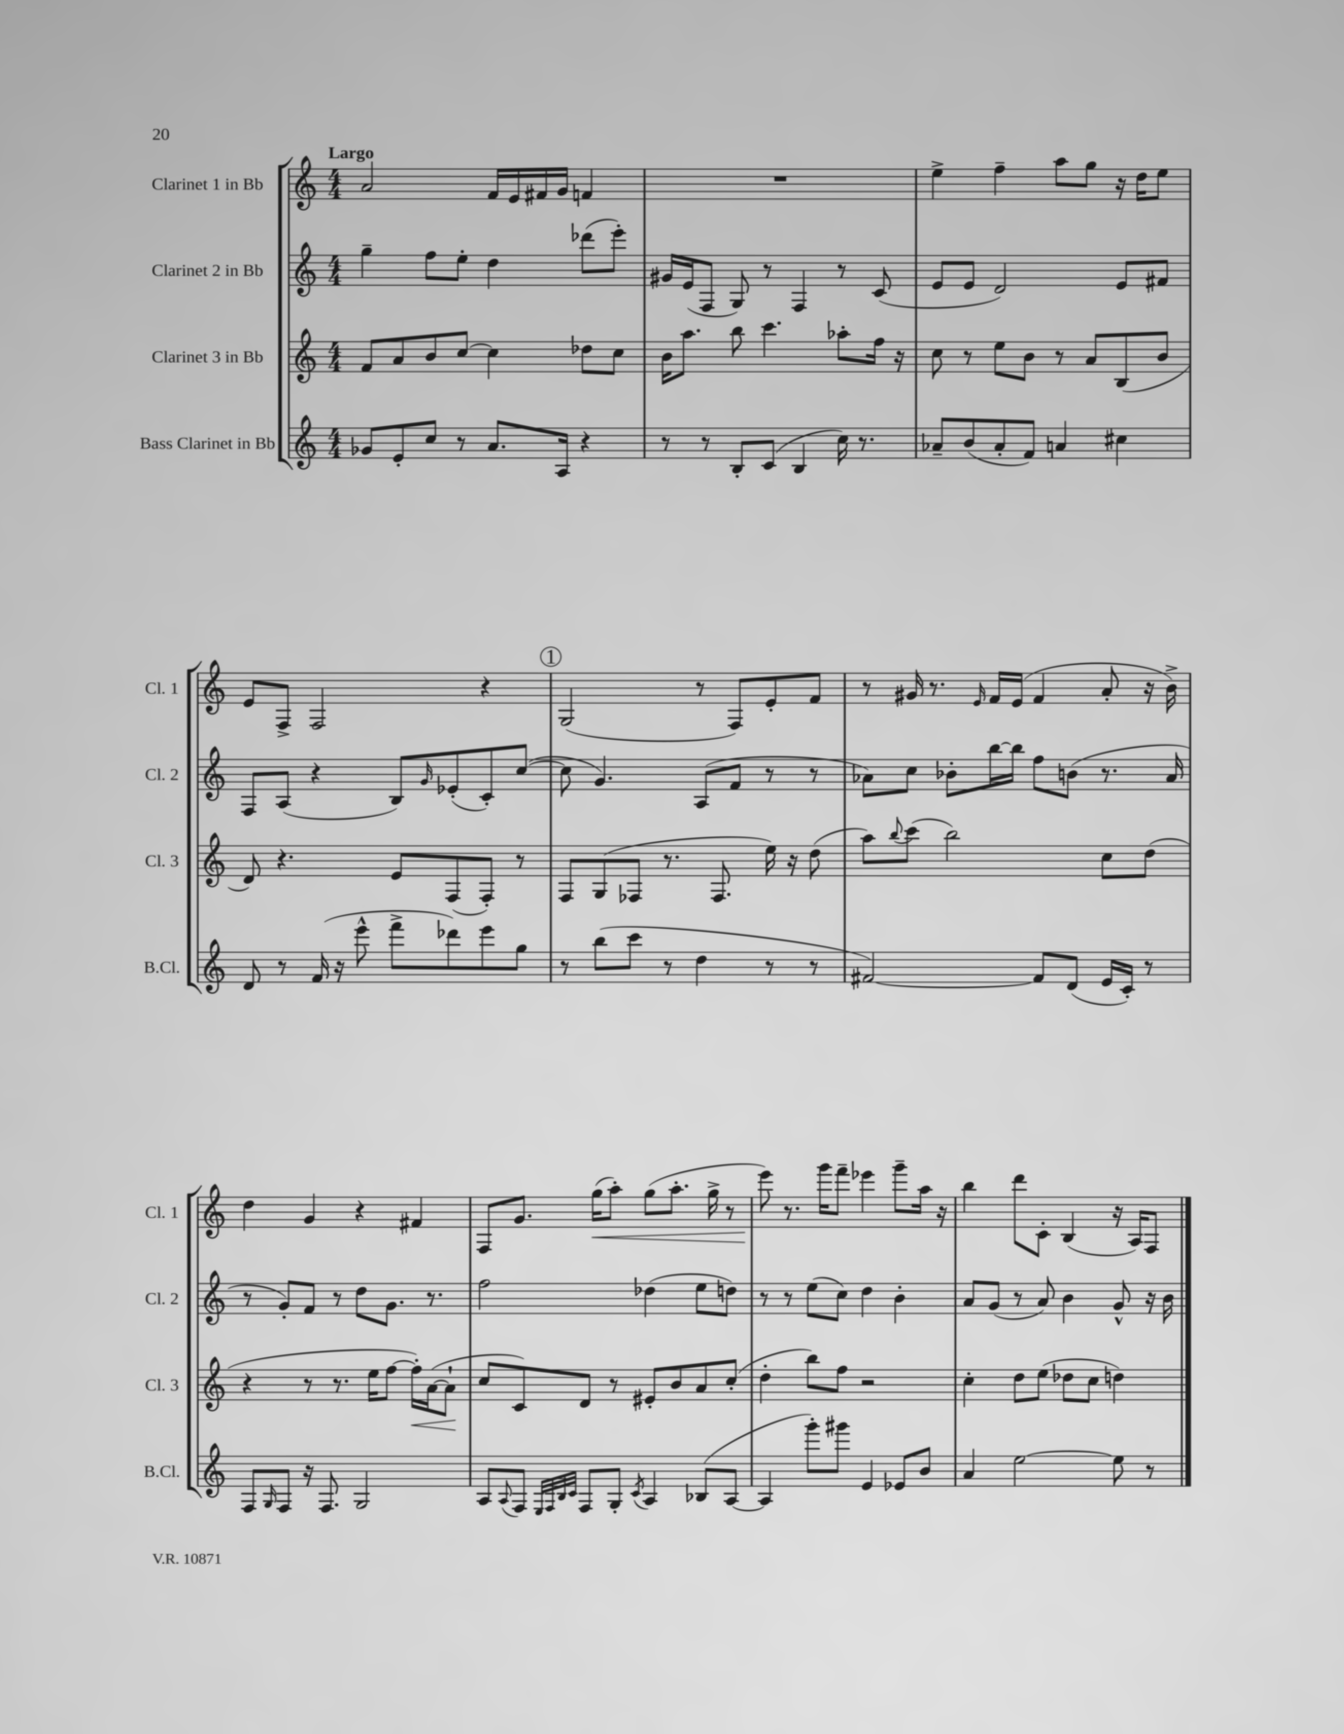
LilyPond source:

<<
\new StaffGroup <<
\new Staff = "s0" \with { instrumentName = "Clarinet 1 in Bb" shortInstrumentName = "Cl. 1" } {
    \clef treble \key c \major \numericTimeSignature \time 4/4 \tempo "Largo"
    a'2 f'16 e'16 fis'16 g'16 f'4 |
    R1 |
    e''4-> f''4-- a''8 g''8 r16 d''16 e''8 |
    e'8 f8-> f2 r4 |
    \mark \markup { \circle "1" } g2( r8 f8) e'8-. f'8 |
    r8 gis'16 r8. \grace { e'16 } f'16 e'16( f'4 a'8-. r16 b'16->) |
    d''4 g'4 r4 fis'4 |
    f8 g'8. g''16\<( a''8-.) g''8( a''8.-. g''16-> r8 |
    e'''8\!) r8. g'''16 f'''8-- ees'''4 g'''8-- a''16 r16 |
    b''4 d'''8 c'8-. b4( r16 a16) f8 \bar "|." |
}
\new Staff = "s1" \with { instrumentName = "Clarinet 2 in Bb" shortInstrumentName = "Cl. 2" } {
    \clef treble \key c \major \numericTimeSignature \time 4/4
    g''4-- f''8 e''8-. d''4 des'''8( e'''8-.) |
    gis'16 e'16( f8 g8) r8 f4 r8 c'8( |
    e'8 e'8 d'2) e'8 fis'8 |
    f8 a8( r4 b8) \grace { g'16 } ees'8-.( c'8-.) c''8~( |
    \mark \markup { \circle "1" } c''8 g'4.) a8( f'8 r8 r8 |
    aes'8) c''8 bes'8-. b''16~ b''16 f''8 b'8( r8. aes'16 |
    r8 g'8-.) f'8 r8 d''8 g'8. r8. |
    f''2 des''4( e''8 d''8) |
    r8 r8 e''8( c''8) d''4 b'4-. |
    a'8 g'8( r8 a'8) b'4 g'8-^ r16 b'16 \bar "|." |
}
\new Staff = "s2" \with { instrumentName = "Clarinet 3 in Bb" shortInstrumentName = "Cl. 3" } {
    \clef treble \key c \major \numericTimeSignature \time 4/4
    f'8 a'8 b'8 c''8~ c''4 des''8 c''8 |
    b'16 a''8. b''8 c'''4. aes''8-. f''16 r16 |
    c''8 r8 e''8 b'8 r8 a'8 b8( b'8 |
    d'8) r4. e'8 f8( f8-.) r8 |
    \mark \markup { \circle "1" } f8 g8( fes8 r8. fes8. e''16) r16 d''8( |
    a''8) \appoggiatura { b''8 } c'''8( b''2) c''8 d''8( |
    r4 r8 r8. e''16 f''8~ f''16-.\<) a'16~( a'8-!\! |
    c''8 c'8) d'8 r8 eis'8-. b'8 a'8 c''8-.( |
    d''4-. b''8) f''8 r2 |
    c''4-. d''8 e''8( des''8 c''8 d''4) \bar "|." |
}
\new Staff = "s3" \with { instrumentName = "Bass Clarinet in Bb" shortInstrumentName = "B.Cl." } {
    \clef treble \key c \major \numericTimeSignature \time 4/4
    ges'8 e'8-. c''8 r8 a'8. a16 r4 |
    r8 r8 b8-. c'8( b4 c''16) r8. |
    aes'8-- b'8( aes'8-. f'8) a'4 cis''4 |
    d'8 r8 f'16( r16 e'''8-^ f'''8-> des'''8) e'''8 g''8 |
    \mark \markup { \circle "1" } r8 b''8( c'''8 r8 d''4 r8 r8 |
    fis'2~) fis'8 d'8( e'16 c'16-.) r8 |
    f8 \grace { g16 } f8 r16 f8. g2 |
    a8 \appoggiatura { a8 } f8 \grace { e32 f32 b32 c'32 } f8 g8-. \acciaccatura { c'8 } a4 bes8( a8~ |
    a4 g'''8-.) gis'''8 e'4 ees'8 b'8 |
    a'4 e''2~ e''8 r8 \bar "|." |
}
>>
>>
\layout { \context { \Score \remove "Bar_number_engraver" } }
